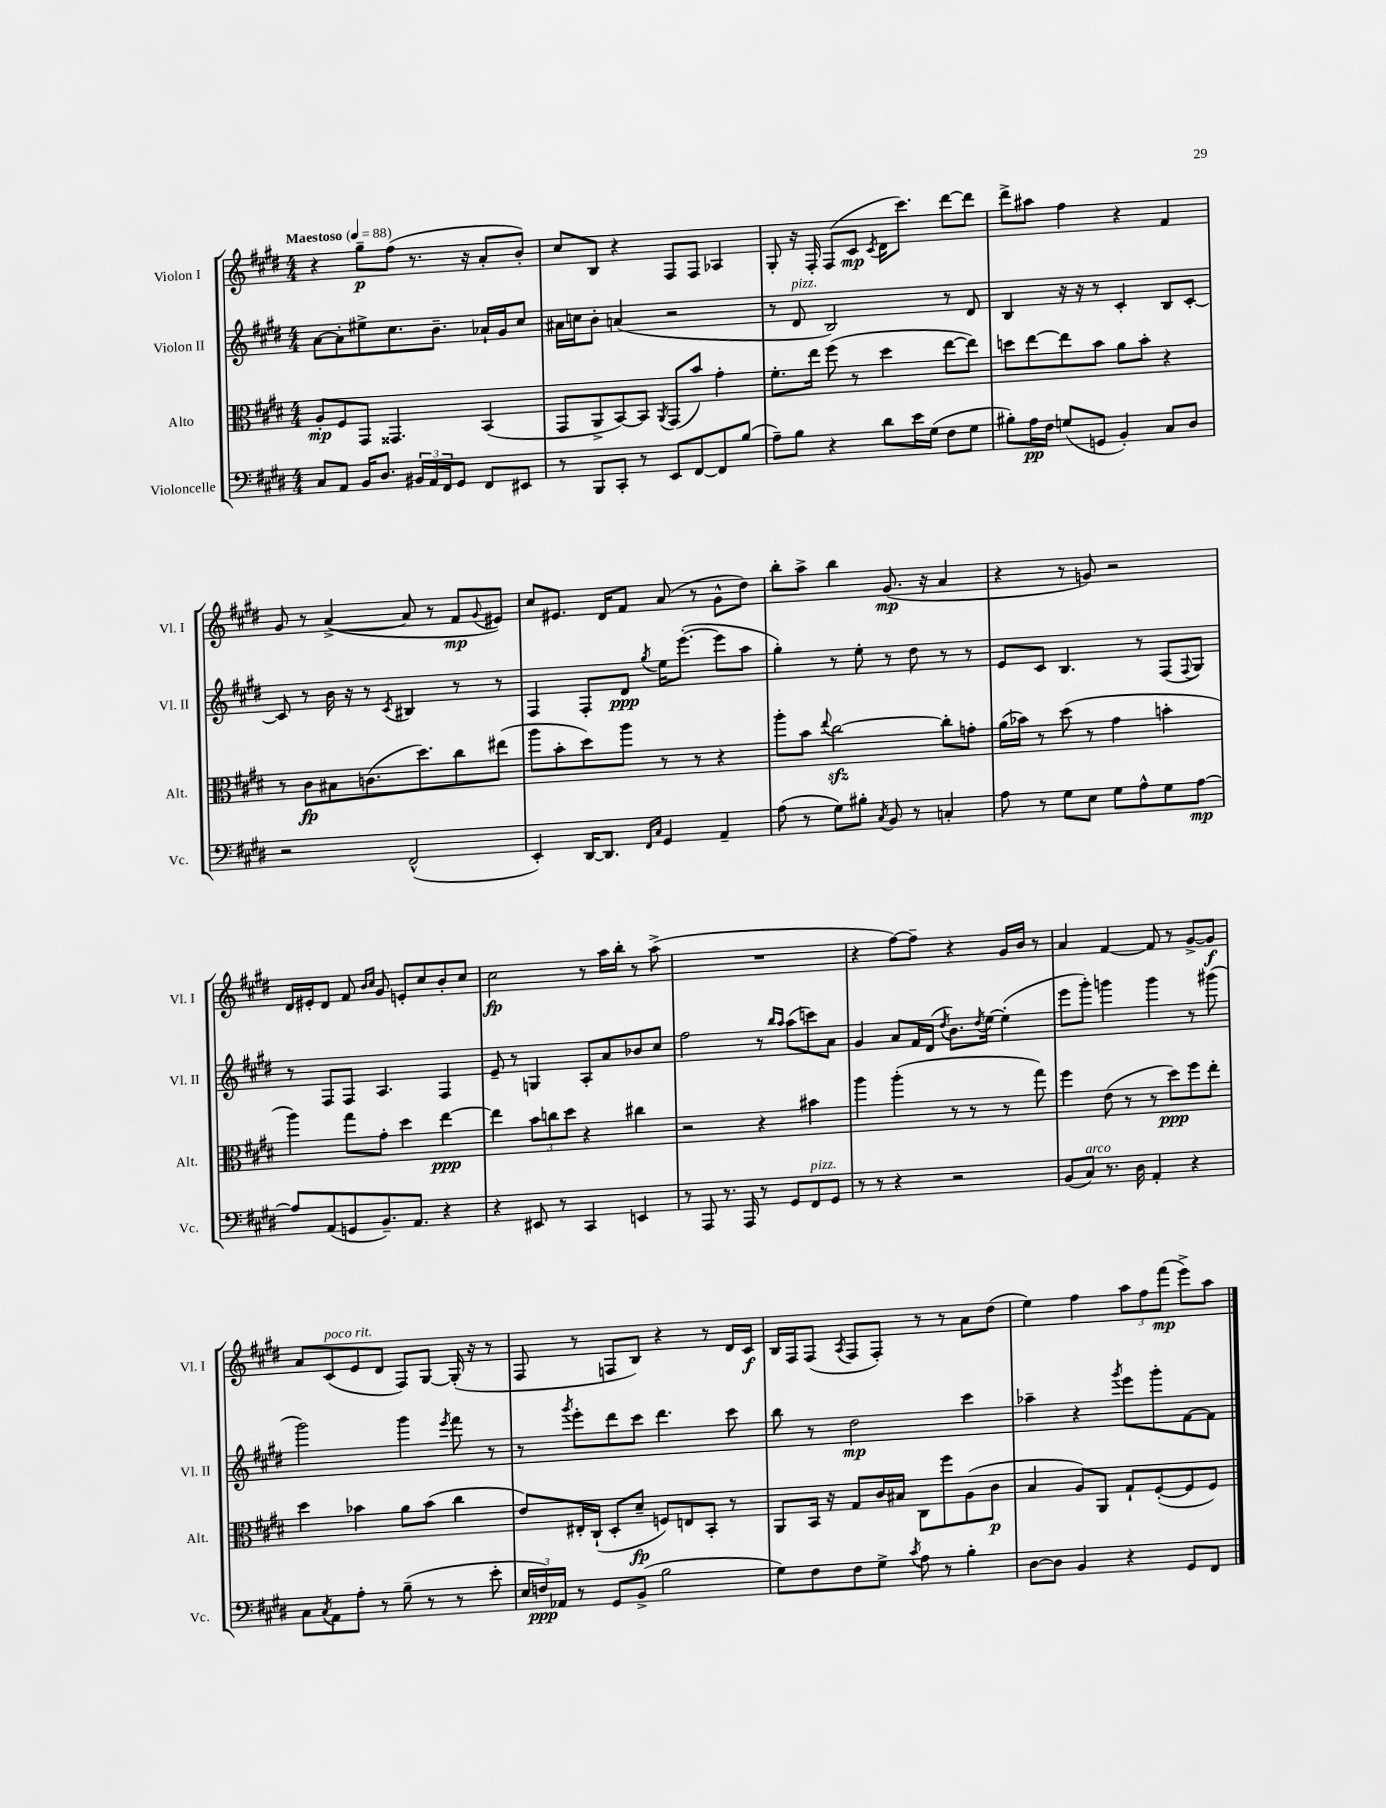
<<
\new StaffGroup <<
\new Staff = "s0" \with { instrumentName = "Violon I" shortInstrumentName = "Vl. I" } {
    \clef treble \key e \major \numericTimeSignature \time 4/4 \tempo "Maestoso" 4 = 88
    r4 gis''8--\p fis''8( r8. r16 a'8-. b'8-.) |
    cis''8 b8 r4 fis8 fis8 aes4 |
    gis8-. r16 fis16-. fis8( cis'8\mp \acciaccatura { cis'8 } dis'16 cis'''8.) dis'''8~ dis'''8 |
    dis'''8-> ais''8 fis''4 r4 fis'4 |
    gis'8 r8 a'4~->( a'8 r8 fis'8\mp \appoggiatura { gis'8 } eis'8) |
    cis''8 eis'8. dis'16 fis'8 a'8( r8 gis'8-^ dis''8) |
    b''8-. a''8-> b''4 gis'8.\mp( r16 a'4 |
    r4 r8 g'8) r2 |
    dis'16 eis'16-. dis'8 fis'8 \grace { b'16 cis''16 } gis'8 e'8-. cis''8 b'8-. cis''8 |
    cis''2\fp r8 a''16 b''16-. r8 a''8->( |
    R1 |
    r4 fis''8~) fis''8-- r4 gis'16 b'16 r8 |
    a'4 fis'4~ fis'8 r8 gis'8~-> gis'8\f |
    a'8 cis'8^\markup { \italic "poco rit." }( e'8 dis'8 fis8) gis8~ gis16-.( r16 r8 |
    fis8 r8 f8 b8) r4 r8 dis'16 cis'16\f |
    b16 fis16 fis8( \acciaccatura { a8 } fis8 fis8-.) r8 r8 a'8 dis''8( |
    e''4) fis''4 \tuplet 3/2 { a''8 fis''8 fis'''8\mp( } e'''8->) a''8 \bar "|." |
}
\new Staff = "s1" \with { instrumentName = "Violon II" shortInstrumentName = "Vl. II" } {
    \clef treble \key e \major \numericTimeSignature \time 4/4
    a'8~ a'8-. eis''8-> cis''8. b'8.-- aes'16-! gis'16 cis''8 |
    ais'16 c''16 b'8-. a'4( r2 |
    r8 dis'8^\markup { \italic "pizz." } b2) r8 dis'8 |
    b4 r16 r16 r8 cis'4-. b8 cis'8~-. |
    cis'8 r8 b'16 r16 r8 \acciaccatura { cis'8 } bis4 r8 r8 |
    fis4 fis8-. dis'8\ppp \acciaccatura { gis''8 } e''16 e'''8.~-.( e'''8 a''8 |
    gis''4-.) r8 e''8-. r8 dis''8 r8 r8 |
    e'8 cis'8 b4. r8 fis8( \appoggiatura { fis8 } gis8) |
    r8 fis8 fis8 a4. fis4 |
    e'8-- r8 g4 a8-. a'8 bes'8 cis''8 |
    fis''2 r8 \grace { b''16 a''16 } a''8( c'''8) a'8 |
    gis'4 a'8 fis'16 dis'16( \acciaccatura { dis''8 } b'8.) \acciaccatura { dis''8 } e''16~ e''4-.( |
    e'''8 gis'''8-.) g'''4 g'''4 r8 gis'''8( |
    gis'''2) gis'''4 \acciaccatura { e'''8 } fis'''8 r8 |
    r8 \acciaccatura { gis'''8 } e'''8-. dis'''8 cis'''8 dis'''4. cis'''8 |
    b''8 r8 dis''2\mp cis'''4 |
    aes''4-- r4 \acciaccatura { gis'''8 } e'''8 gis'''8-. fis'8~ fis'8 \bar "|." |
}
\new Staff = "s2" \with { instrumentName = "Alto" shortInstrumentName = "Alt." } {
    \clef alto \key e \major \numericTimeSignature \time 4/4
    a8-.\mp fis8 gis,8 gisis,4. b,4( |
    gis,8 a,8-> b,8~) b,8 \acciaccatura { a,8 } gis,8( b'8) gis'4-. |
    fis'8.-. e''16 fis''8( r8 dis''4 e''8~ e''8) |
    d''8 e''8~ e''8 b'8 a'8 b'8-. r4 |
    r8 cis'8\fp bis8 c'8.( dis''8.) cis''8 eis''8( |
    a''8 b'8-. dis''8) a''8 r8 r8 r4 |
    a''8-. b'8 \appoggiatura { e''8 } cis''2~\sfz cis''8-. g'8-. |
    a'16( bes'16) r8 dis''8( r8 gis'4 b'4-. |
    a''4) gis''8 gis'8-. dis''4 e''4~\ppp |
    e''4 \tuplet 3/2 { b'8 c''8 dis''8 } r4 cis''4 |
    r2 r4 bis'4 |
    a''4 a''4-.( r8 r8 r8 gis''8) |
    fis''4 e'8( r8 r8 dis''8\ppp) fis''8 e''8-. |
    dis''4 bes'4 a'8 bes'8( cis''4 |
    e'8) eis16-. cis16-!( dis8-. dis'8--\fp f8) e8 b,8-. r8 |
    a,8 b,16 r16 gis8 cis'16 bis16 cis8 fis''8 a8( cis'8\p |
    b4 a8) a,8 gis8-! fis8~-.( fis8 fis8) \bar "|." |
}
\new Staff = "s3" \with { instrumentName = "Violoncelle" shortInstrumentName = "Vc." } {
    \clef bass \key e \major \numericTimeSignature \time 4/4
    cis8 a,8 b,16 dis8. \tuplet 3/2 { bis,16 a,16 fis,16 } gis,8 fis,8 eis,8 |
    r8 b,,8 cis,8-. r8 e,8 fis,8~ fis,8 b8( |
    a8--) b8 r4 dis'8 e'16 gis16( fis8 gis8 |
    bis8-.) a16\pp fis16 g8( g,8 b,4-.) cis8 dis8 |
    r2 fis,2-^( |
    e,4-.) dis,16~ dis,8. \grace { fis,16 cis16 } gis,4 a,4-- |
    a8( r8 gis8) bis8-. \acciaccatura { cis8 } b,8 r8 c4-. |
    a8 r8 gis8 e8 gis8 a8-^ gis8 a8~\mp |
    a8 a,8( g,8 b,8.--) a,8. r4 |
    r4 eis,8 r8 cis,4 e,4 |
    r8 a,,8 r8. a,,16 r8 gis,8 fis,8^\markup { \italic "pizz." } gis,8 |
    r8 r8 r4 r2 |
    b,8( cis8^\markup { \italic "arco" }) r8. dis16 a,4-. r4 |
    cis8 \acciaccatura { cis8 } a,8 a8-. r8 b8--( r8 r8 e'8-. |
    \tuplet 3/2 { e16 f16\ppp) aes,16 } r8 gis,8 b,8->( b2 |
    gis8) fis8 fis8 gis8-> \acciaccatura { cis'8 } a8 r8 b4-. |
    dis8~ dis8 b,4 r4 gis,8 fis,8 \bar "|." |
}
>>
>>
\layout { \context { \Score \remove "Bar_number_engraver" } }
